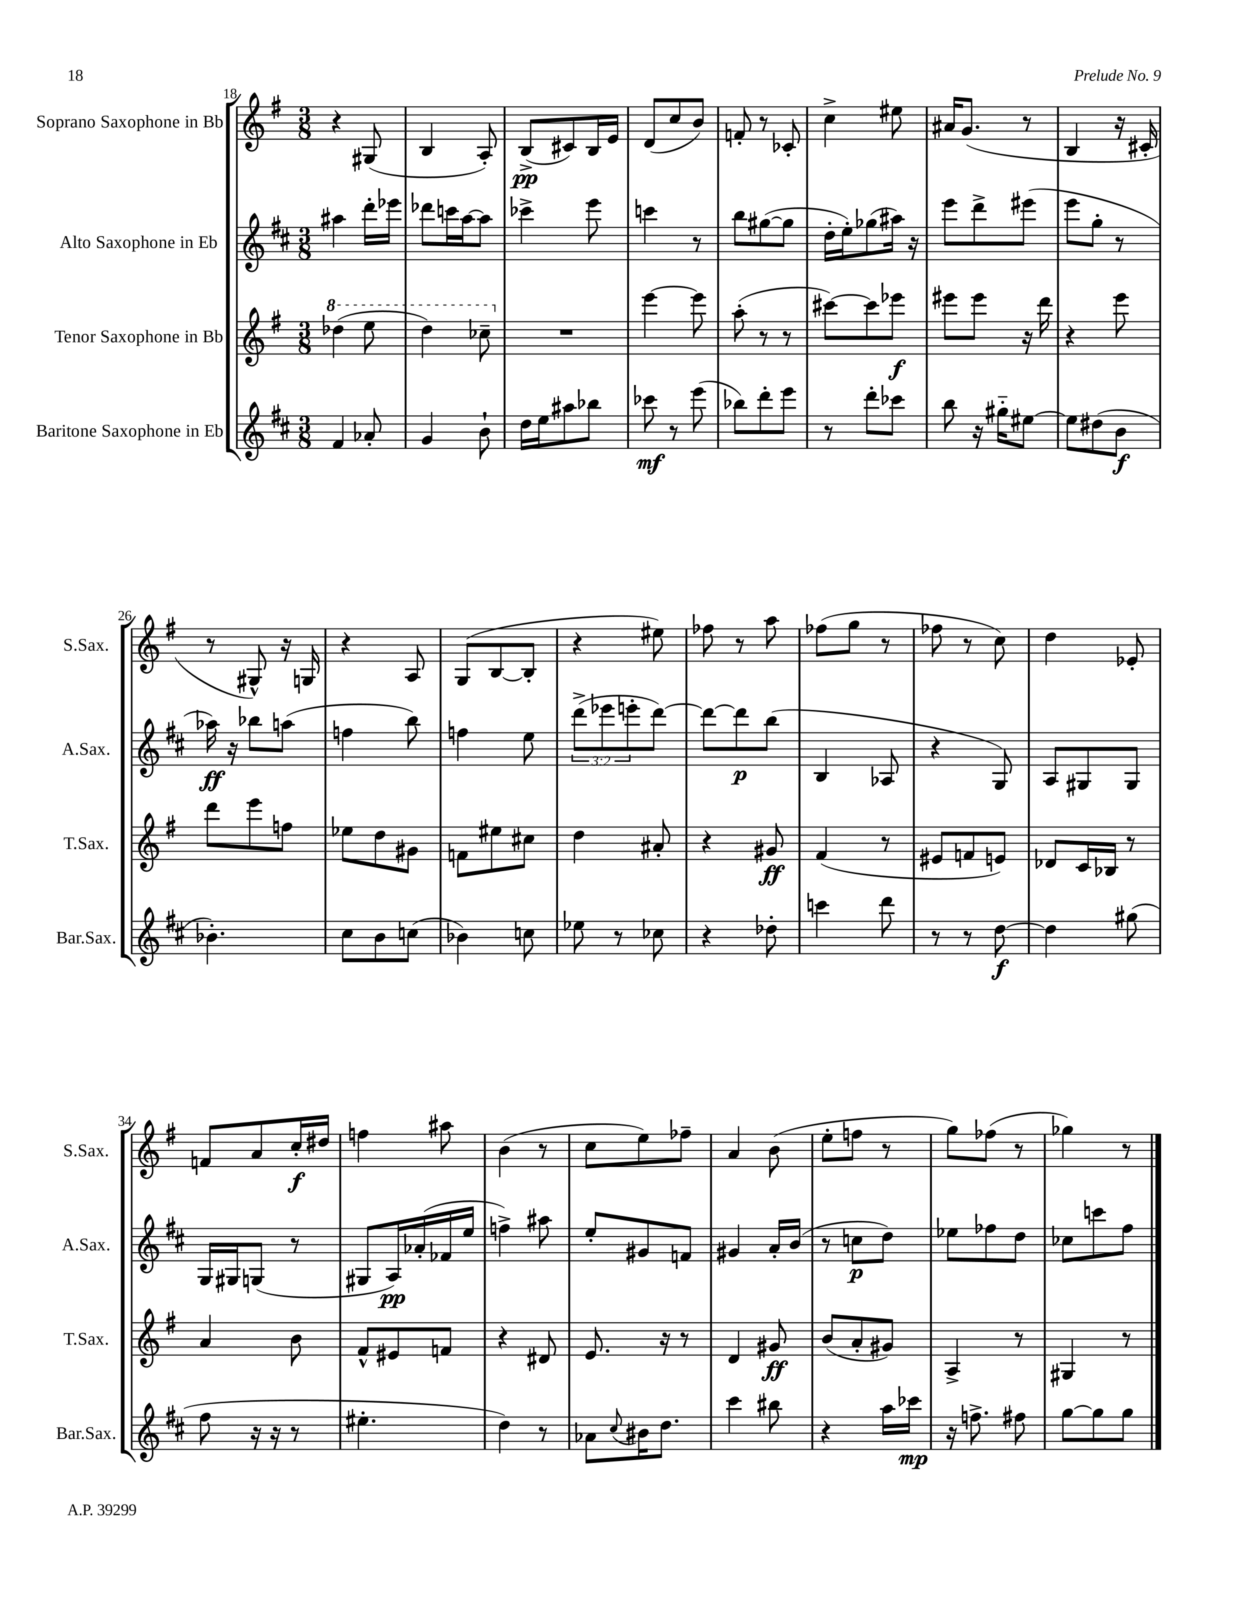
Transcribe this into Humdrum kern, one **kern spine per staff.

**kern	**kern	**kern	**kern
*staff4	*staff3	*staff2	*staff1
*clefG2	*clefG2	*clefG2	*clefG2
*k[f#c#]	*k[f#]	*k[f#c#]	*k[f#]
*M3/8	*M3/8	*M3/8	*M3/8
4f#	(4ddd-	4aa#	4r
8a-'	8eee	16ddd'	(8G#
.	.	16eee-	.
=	=	=	=
4g	4ddd)	8ddd-	4B
.	.	16ccc	.
.	.	[16aa	.
8b`	8ccc-~	8aa]	8A')
=	=	=	=
16dd	4.r	4ccc-^	(8B^
16ee	.	.	.
8aa#	.	.	8c#)
8bb-	.	8eee	16B
.	.	.	16e
=	=	=	=
8ccc-	[4eee	4ccc	(8d
8r	.	.	8cc
(8eee	8eee]	8r	8b)
=	=	=	=
8bb-)	(8aa'	8bb	8f'
8ddd'	8r	([8gg#	8r
8eee	8r	8gg#]	8c-'
=	=	=	=
8r	[8ccc#)	16dd'	4cc^
.	.	16ee')	.
8ddd'	8ccc#]	(8gg-	.
8ccc-	8eee-	16aa#)	8ee#
.	.	16r	.
=	=	=	=
8bb	8eee#	8eee	16a#
.	.	.	(8.g
16r	8eee#	8ddd^	.
16gg#'~	.	.	.
[8ee#	16r	(8eee#	8r
.	16ddd	.	.
=	=	=	=
8ee#]	4r	8eee	4B
(8dd#	.	8gg'	.
8b	8eee	8r	16r
.	.	.	16c#'
=	=	=	=
4.b-')	8ddd	16aa-)	8r
.	.	16r	.
.	8eee	8bb-	8G#^^)
.	8ff	(8aa	16r
.	.	.	16G
=	=	=	=
8cc#	8ee-	4ff	4r
8b	8dd	.	.
(8cc	8g#	8bb)	8A
=	=	=	=
4b-)	8f	4ff	(8G
.	8ee#	.	[8B
8cc	8cc#	8ee	8B']
=	=	=	=
8ee-	4dd	(12ddd^	4r
.	.	12eee-	.
8r	.	.	.
.	.	12eee'	.
8cc-	8a#'	[8ddd)	8ee#)
=	=	=	=
4r	4r	8ddd_	8ff-
.	.	8ddd]	8r
8dd-'	8g#	(8bb	8aa
=	=	=	=
4ccc	(4f#	4B	(8ff-
.	.	.	8gg
8ddd	8r	8A-	8r
=	=	=	=
8r	8e#	4r	8ff-
8r	8f	.	8r
[8dd	8e)	8G)	8cc)
=	=	=	=
4dd]	8d-	8A	4dd
.	16c	8G#	.
.	16B-	.	.
(8gg#	8r	8G#	8e-'
=	=	=	=
8ff#	4a	16G	8f
.	.	16G#	.
16r	.	(8G	8a
16r	.	.	.
8r	8b	8r	16cc'
.	.	.	16dd#
=	=	=	=
4.ee#'	8f#^^	8G#	4ff
.	8e#	16A)	.
.	.	(16a-'	.
.	8f	16f-	8aa#
.	.	16ee	.
=	=	=	=
4dd)	4r	4ff^)	(4b
8r	8d#	8aa#	8r
=	=	=	=
8a-	8.e	8ee'	8cc
8qqcc#	.	.	.
16b#	.	8g#	8ee)
8.dd	16r	.	.
.	8r	8f	8ff-~
=	=	=	=
4ccc#	4d	4g#	4a
8bb#	8g#	16a'	(8b
.	.	(16b	.
=	=	=	=
4r	(8b	8r	8ee'
.	8a'	8cc	8ff
16aa	8g#)	8dd)	8r
16ccc-	.	.	.
=	=	=	=
16r	4A^	8ee-	8gg)
8.ff^	.	.	.
.	.	8ff-	(8ff-
8ff#	8r	8dd	8r
=	=	=	=
[8gg	4G#	8cc-	4gg-)
8gg]	.	8ccc	.
8gg	8r	8ff#	8r
==	==	==	==
*-	*-	*-	*-
